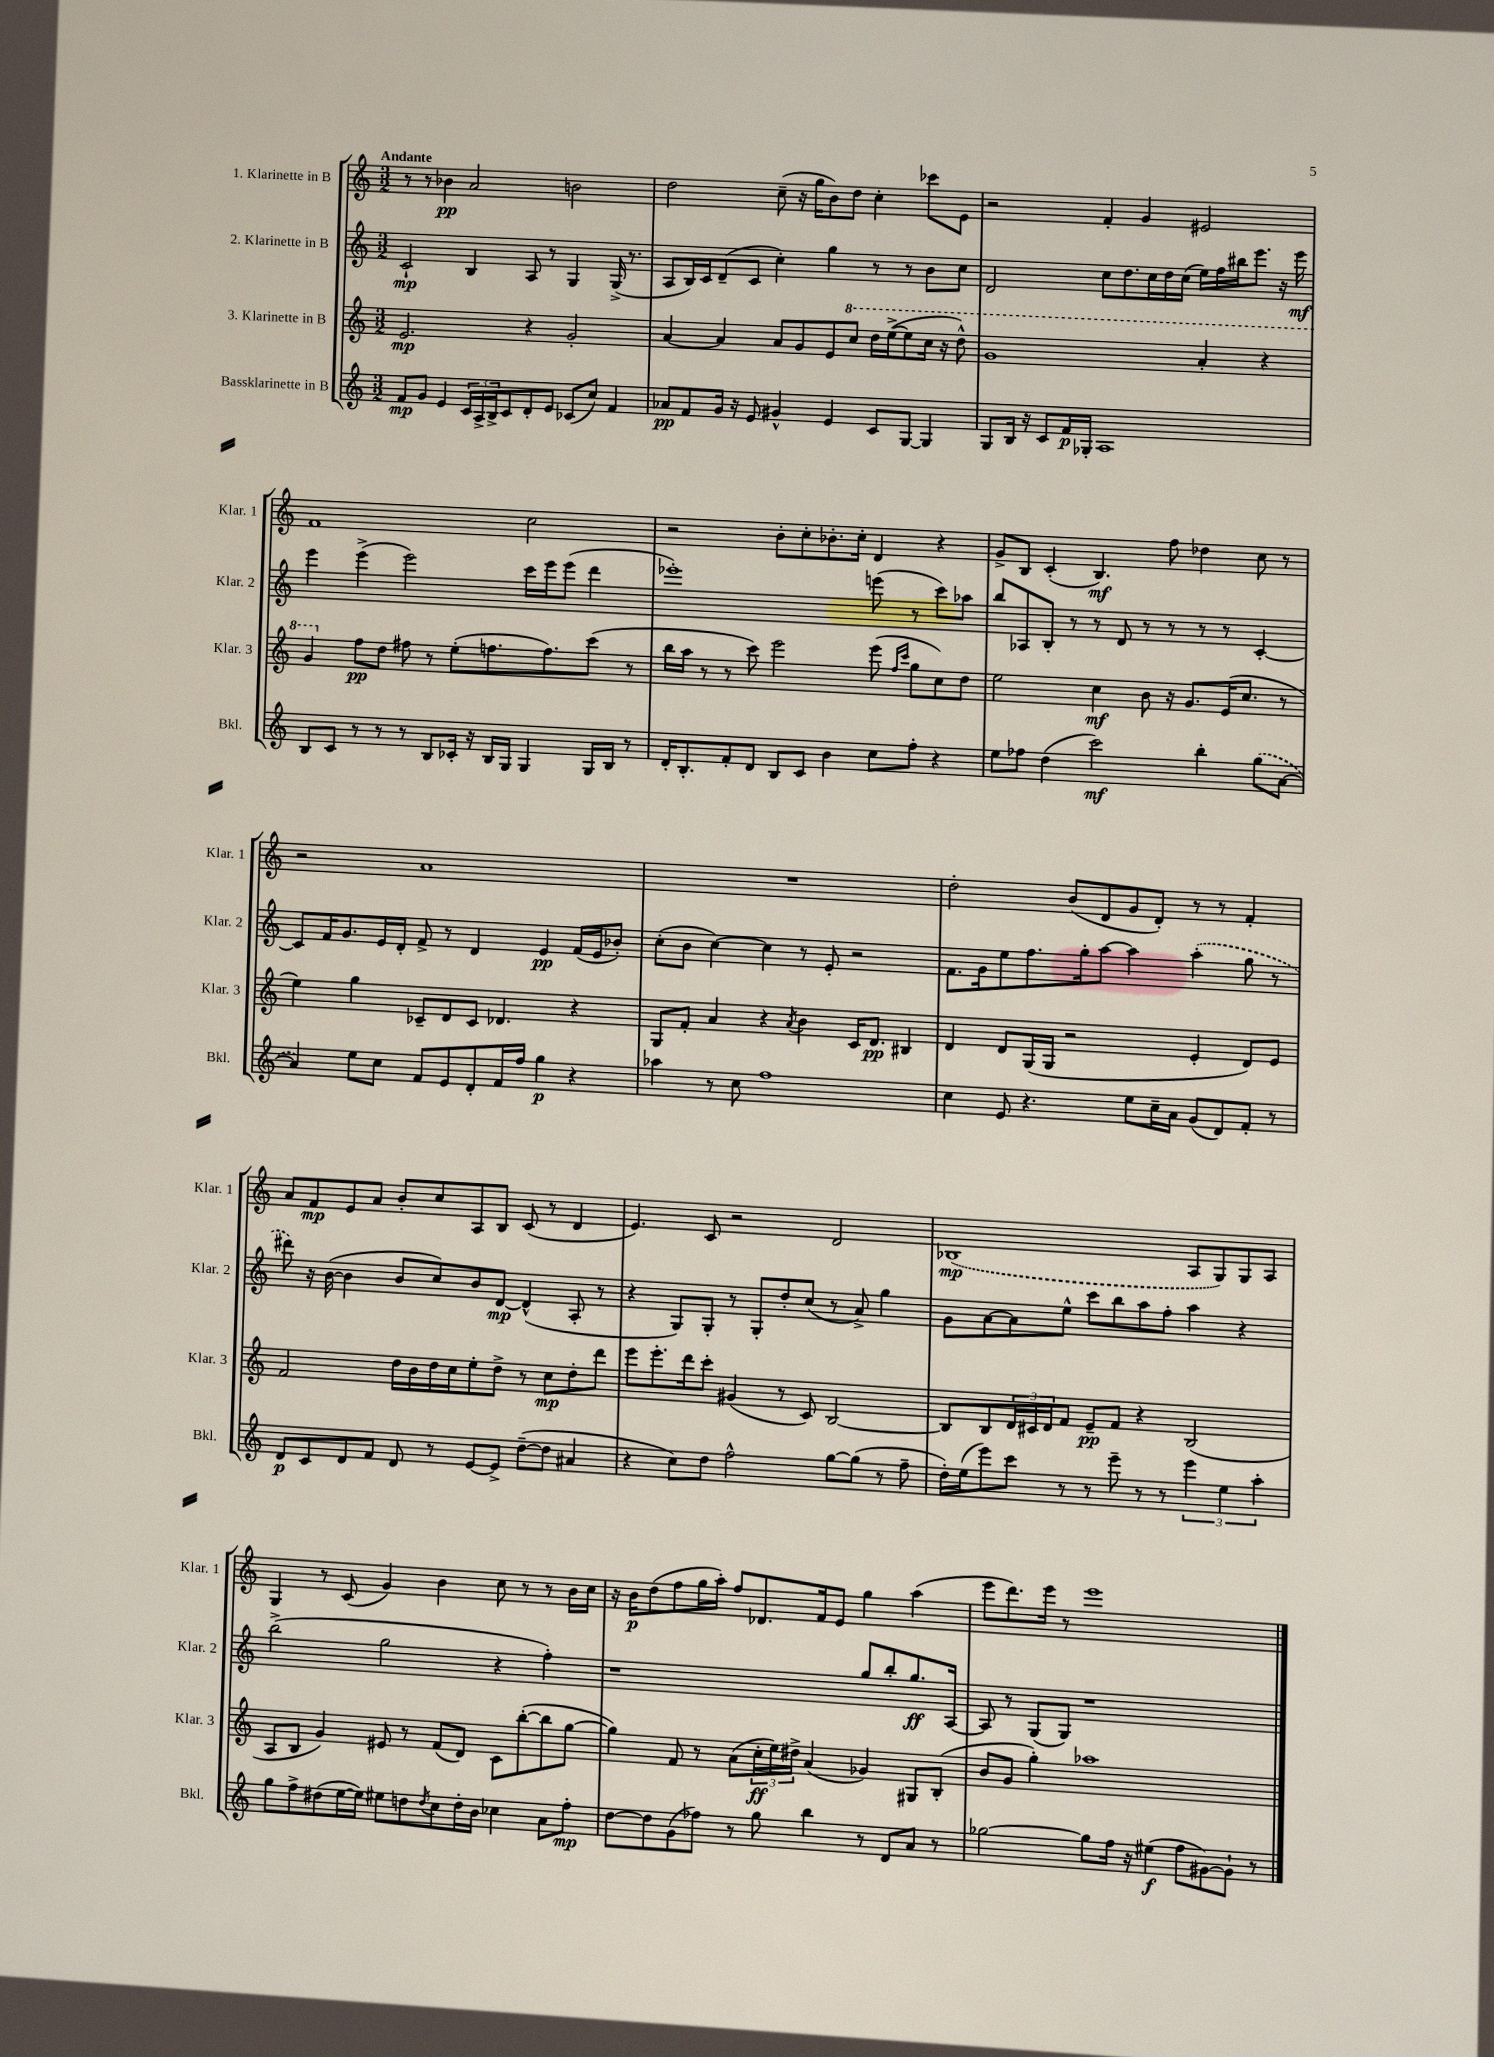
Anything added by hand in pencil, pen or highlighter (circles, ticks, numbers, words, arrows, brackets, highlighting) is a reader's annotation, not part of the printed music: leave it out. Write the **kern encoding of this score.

**kern	**dynam	**kern	**dynam	**kern	**dynam	**kern	**dynam
*part4	*part4	*part3	*part3	*part2	*part2	*part1	*part1
*staff4	*staff4	*staff3	*staff3	*staff2	*staff2	*staff1	*staff1
*I"Bassklarinette in B	*	*I"3. Klarinette in B	*	*I"2. Klarinette in B	*	*I"1. Klarinette in B	*
*I'Bkl.	*	*I'Klar. 3	*	*I'Klar. 2	*	*I'Klar. 1	*
*clefG2	*	*clefG2	*	*clefG2	*	*clefG2	*
*k[]	*	*k[]	*	*k[]	*	*k[]	*
*M3/2	*	*M3/2	*	*M3/2	*	*M3/2	*
=1	=1	=1	=1	=1	=1	=1	=1
!	!	!	!	!	!	!LO:TX:a:B:t=Andante	!
8f/L	mp	2.e/	mp	2c`/	mp	8r	.
8g/J	.	.	.	.	.	8r	.
4e/	.	.	.	.	.	4b-X\	pp
24c/LL	.	.	.	4B/	.	2a/	.
24A^/	.	.	.	.	.	.	.
24B^/J	.	.	.	.	.	.	.
8c/	.	.	.	.	.	.	.
8d'/	.	4r	.	8A/	.	.	.
8e/J	.	.	.	8r	.	.	.
(8c-X/L	.	2g'/	.	4G/	.	2bn\	.
8cc/J)	.	.	.	.	.	.	.
4f/	.	.	.	(16G^/	.	.	.
.	.	.	.	8.r	.	.	.
=2	=2	=2	=2	=2	=2	=2	=2
8a-X/L	pp	[4a/	.	8A/L	.	2dd\	.
8f/	.	.	.	16B/L)	.	.	.
.	.	.	.	16c/J	.	.	.
16g/Jk	.	4a/]	.	(8d~/	.	.	.
16r	.	.	.	.	.	.	.
8e/	.	.	.	8c/J	.	.	.
4g#X^^/	.	8a/L	.	4cc'\)	.	(8cc~\	.
.	.	8g/	.	.	.	16r	.
.	.	.	.	.	.	16gg\KL	.
4e/	.	8e/	.	4gg\	.	8b\)	.
*	*	*8va	*	*	*	*	*
.	.	8ccc/J	.	.	.	8dd\J	.
8c/L	.	16ddd\LL	.	8r	.	4cc'\	.
.	.	([16eee^\J	.	.	.	.	.
[8G/J	.	8eee\]	.	8r	.	.	.
4G/]	.	16ccc\Jk	.	8b\L	.	8ccc-X\L	.
.	.	16r	.	.	.	.	.
.	.	8ddd^^\)	.	8cc\J	.	8e\J	.
=3	=3	=3	=3	=3	=3	=3	=3
8G/L	.	1gg	.	2d/	.	2r	.
16B/Jk	.	.	.	.	.	.	.
16r	.	.	.	.	.	.	.
8c/L	.	.	.	.	.	.	.
16f/L	p	.	.	.	.	.	.
16G-X'/JJ	.	.	.	.	.	.	.
1A	.	.	.	8cc\L	.	4f'/	.
.	.	.	.	8.dd\	.	.	.
.	.	.	.	.	.	4g/	.
.	.	.	.	16cc\L	.	.	.
.	.	.	.	16dd\	.	.	.
.	.	.	.	(16cc\JJ	.	.	.
.	.	4aa'/	.	16ee\LL)	.	2e#X/	.
.	.	.	.	16ff\	.	.	.
.	.	.	.	16bb#X\J	.	.	.
.	.	.	.	8.eee\J	.	.	.
.	.	4r	.	.	.	.	.
.	.	.	.	16r	.	.	.
.	.	.	.	16eee\	mf	.	.
!!LO:LB:g=z
=4	=4	=4	=4	=4	=4	=4	=4
8B/L	.	4gg/	.	4eee\	.	1f	.
8c/J	.	.	.	.	.	.	.
*	*	*X8va	*	*	*	*	*
8r	.	8ff\L	pp	(4eee^\	.	.	.
8r	.	8dd\J	.	.	.	.	.
8r	.	8ff#X\	.	2eee\)	.	.	.
8B/L	.	8r	.	.	.	.	.
16c-X'/Jk	.	(8ee'\L	.	.	.	.	.
16r	.	.	.	.	.	.	.
16B/LL	.	8.ffn\	.	.	.	.	.
16G/JJ	.	.	.	.	.	.	.
4G/	.	.	.	16ccc\LL	.	2cc\	.
.	.	8.ff\)	.	16eee\J	.	.	.
.	.	.	.	(8eee\J	.	.	.
16G/LL	.	(8ccc\J	.	4ddd\	.	.	.
16B/JJ	.	.	.	.	.	.	.
8r	.	8r	.	.	.	.	.
=5	=5	=5	=5	=5	=5	=5	=5
16d'/KL	.	16bb\LL	.	1eee-X')	.	2r	.
8.B'/	.	16aa\JJ	.	.	.	.	.
.	.	8r	.	.	.	.	.
8f'/	.	8r	.	.	.	.	.
8d/J	.	8ccc\)	.	.	.	.	.
8B/L	.	2eee\	.	.	.	8b'\L	.
8c/J	.	.	.	.	.	8cc'\	.
4b\	.	.	.	.	.	8.b-X'\	.
.	.	.	.	.	.	16cc'\Jk	.
8cc\L	.	(8eee\	.	(8eeen\	.	4d/	.
.	.	16qqff/LL	.	.	.	.	.
.	.	16qqccc/JJ	.	.	.	.	.
8ff'\J	.	8gg\L	.	8r	.	.	.
4r	.	8cc\)	.	8ccc\L)	.	4r	.
.	.	8dd\J	.	8aa-X\J	.	.	.
=6	=6	=6	=6	=6	=6	=6	=6
8ee\L	.	2ee\	.	8bb/L	.	8g^/L	.
8ff-X\J	.	.	.	8A-X/	.	8B/J	.
(4dd\	.	.	.	8B'/J	.	(4c'/	.
.	.	.	.	8r	.	.	.
2ccc\)	mf	4cc\	mf	8r	.	4.B/)	mf
.	.	.	.	8d/	.	.	.
.	.	8b\	.	8r	.	.	.
.	.	16r	.	8r	.	8ff\	.
.	.	8.g/L	.	.	.	.	.
4bb'\	.	.	.	8r	.	4dd-X\	.
.	.	(16e/K	.	8r	.	.	.
.	.	8.cc/J	.	.	.	.	.
(8gg\L	.	.	.	[4c'/	.	8cc\	.
[8a\J	.	8r	.	.	.	8r	.
!!LO:LB:g=z
=7	=7	=7	=7	=7	=7	=7	=7
4a/])	.	4ee\)	.	8c/L]	.	2r	.
.	.	.	.	16f/K	.	.	.
.	.	.	.	8.g/	.	.	.
8ee\L	.	4gg\	.	.	.	.	.
8cc\J	.	.	.	16e/L	.	.	.
.	.	.	.	16d'/JJ	.	.	.
8f/L	.	8c-X~/L	.	8f^/	.	1a	.
8e/	.	8d/	.	8r	.	.	.
8d'/	.	8c-/J	.	4d/	.	.	.
16f/L	.	4.d-X/	.	.	.	.	.
16ff/JJ	.	.	.	.	.	.	.
4gg\	p	.	.	4e/	pp	.	.
4r	.	4r	.	(16f/LL	.	.	.
.	.	.	.	16e/J	.	.	.
.	.	.	.	8b-X'/J)	.	.	.
=8	=8	=8	=8	=8	=8	=8	=8
4aa-X\	.	8G/L	.	(8cc'\L	.	1.r	.
.	.	8f'/J	.	8b\J	.	.	.
8r	.	4a/	.	[4cc\)	.	.	.
8cc\	.	.	.	.	.	.	.
1ff	.	4r	.	4cc\]	.	.	.
.	.	8qa/	.	.	.	.	.
.	.	4b\	.	8r	.	.	.
.	.	.	.	8e'/	.	.	.
.	.	16c/KL	.	2r	.	.	.
.	.	8.d/J	pp	.	.	.	.
.	.	4B#X/	.	.	.	.	.
=9	=9	=9	=9	=9	=9	=9	=9
4cc\	.	4d/	.	8.f\L	.	2dd'\	.
.	.	.	.	16g\k	.	.	.
8e/	.	8d/L	.	8ee\	.	.	.
4.r	.	(16G/L	.	8.ff\	.	.	.
.	.	16G/JJ	.	.	.	.	.
.	.	2r	.	.	.	(8b/L	.
.	.	.	.	16gg'\k	.	.	.
.	.	.	.	[8aa\J	.	8d/	.
8ee\L	.	.	.	4aa\]	.	8g/	.
16cc~\L	.	.	.	.	.	8d'/J)	.
16a\JJ	.	.	.	.	.	.	.
(8g/L	.	4e'/	.	(4aa'\	.	8r	.
8d/)	.	.	.	.	.	8r	.
8f'/J	.	8d/L)	.	8gg\	.	4f'/	.
8r	.	8e/J	.	8r	.	.	.
!!LO:LB:g=z
=10	=10	=10	=10	=10	=10	=10	=10
8d/L	p	2f/	.	8ddd#X\)	.	8a/L	.
8c/	.	.	.	16r	.	8f/	mp
.	.	.	.	([16b\	.	.	.
8d/	.	.	.	4b\]	.	8e/	.
8f/J	.	.	.	.	.	8a/J	.
8d/	.	16dd\LL	.	8b/L	.	8b'/L	.
.	.	16b\	.	.	.	.	.
8r	.	16dd\	.	8cc/)	.	8cc/	.
.	.	16cc\J	.	.	.	.	.
[8e/L	.	8ee'\	.	8b/	.	8A/	.
8e^/J]	.	8dd^\J	.	[8d/J	mp	8B/J	.
([8dd~\L	.	8r	.	(4d^^/]	.	(8c/	.
8dd\J]	.	8cc\L	mp	.	.	8r	.
4a#X/	.	8dd'\	.	8A'/	.	4d/	.
.	.	8ddd\J	.	8r	.	.	.
=11	=11	=11	=11	=11	=11	=11	=11
4r	.	8eee\L	.	4r	.	4.e/)	.
.	.	8.eee'\	.	.	.	.	.
8cc\L)	.	.	.	8G/L)	.	.	.
.	.	16ddd\k	.	.	.	.	.
8dd\J	.	8ccc'\J	.	8G'/J	.	8c/	.
2ff^^\	.	(4g#X/	.	8r	.	2r	.
.	.	.	.	8G'/L	.	.	.
.	.	8r	.	8dd'/	.	.	.
.	.	8c/)	.	(8cc/J	.	.	.
[8gg\L	.	[2B/	.	8r	.	2d/	.
(8gg\J]	.	.	.	8a^/)	.	.	.
8r	.	.	.	4gg\	.	.	.
8ff~\	.	.	.	.	.	.	.
=12	=12	=12	=12	=12	=12	=12	=12
16dd'\LL)	.	8B/L]	.	8g\L	.	(1B-X	mp
(16ee\J	.	.	.	.	.	.	.
8eee\)	.	8B/	.	[8a\	.	.	.
8ccc\J	.	24d/L	.	8a\]	.	.	.
.	.	24c#X/	.	.	.	.	.
.	.	24d/J	.	.	.	.	.
8r	.	8f/J	.	8ee^^\J	.	.	.
8r	.	8e~/L	pp	8ccc\L	.	.	.
8eee~\	.	8f/J	.	8bb\	.	.	.
8r	.	4r	.	8aa\	.	.	.
8r	.	.	.	8ff'\J	.	.	.
6eee\	.	(2B/	.	4aa\	.	8A/L	.
.	.	.	.	.	.	8G/)	.
6ee\	.	.	.	.	.	.	.
.	.	.	.	4r	.	8G/	.
6aa'\	.	.	.	.	.	.	.
.	.	.	.	.	.	8A/J	.
!!LO:LB:g=z
=13	=13	=13	=13	=13	=13	=13	=13
8gg\L	.	8A/L	.	(2bb^\	.	4G/	.
8ff^\	.	8B/J	.	.	.	.	.
(8dd#X\	.	4g/)	.	.	.	8r	.
[16ee\L	.	.	.	.	.	(8c/	.
16ee\JJ])	.	.	.	.	.	.	.
8ee#X\L	.	8e#X/	.	2gg\	.	4g/)	.
8ddn\	.	8r	.	.	.	.	.
8qdd/	.	.	.	.	.	.	.
8cc\	.	(8f/L	.	.	.	4b\	.
16dd'\L	.	8d/J)	.	.	.	.	.
16b\JJ	.	.	.	.	.	.	.
4cc-X\	.	8c\L	.	4r	.	8cc\	.
.	.	([8bb'\	.	.	.	8r	.
8a\L	.	8bb\]	.	4ff'\)	.	8r	.
8ff'\J	mp	[8gg\J	.	.	.	16b\LL	.
.	.	.	.	.	.	16cc\JJ	.
=14	=14	=14	=14	=14	=14	=14	=14
[8dd\L	.	4gg\])	.	1r	.	16r	.
.	.	.	.	.	.	16b\KL	p
8dd\]	.	.	.	.	.	(8dd\	.
(8g\	.	8f/	.	.	.	8ff\	.
8ff-X\J)	.	8r	.	.	.	16gg\L	.
.	.	.	.	.	.	16aa'\JJ)	.
8r	.	(8a\L	.	.	.	8ff/L	.
8gg\	.	24cc'\L	ff	.	.	8.d-X/	.
.	.	24ee\)	.	.	.	.	.
.	.	24dd#X^\JJ	.	.	.	.	.
4bb\	.	(4a/	.	.	.	.	.
.	.	.	.	.	.	16f/k	.
.	.	.	.	.	.	8e/J	.
8r	.	4g-X/)	.	8gg/L	.	4gg\	.
8d/L	.	.	.	8bb'/	.	.	.
8a/J	.	8G#X/L	.	8.gg/	ff	(4aa\	.
8r	.	(8B'/J	.	.	.	.	.
.	.	.	.	[16A/Jk	.	.	.
=15	=15	=15	=15	=15	=15	=15	=15
[2gg-X\	.	8b/L	.	8A/]	.	8eee\L	.
.	.	8g/J	.	8r	.	8.ddd\)	.
.	.	4gg'\)	.	(8G/L	.	.	.
.	.	.	.	.	.	16eee\Jk	.
.	.	.	.	8G/J)	.	8r	.
8gg-\L]	.	1aa-X	.	1r	.	1eee	.
16ff\Jk	.	.	.	.	.	.	.
16r	.	.	.	.	.	.	.
(4ee#X\	f	.	.	.	.	.	.
8ff\L	.	.	.	.	.	.	.
[8g#X\)	.	.	.	.	.	.	.
8g#`\J]	.	.	.	.	.	.	.
8r	.	.	.	.	.	.	.
==	==	==	==	==	==	==	==
*-	*-	*-	*-	*-	*-	*-	*-
